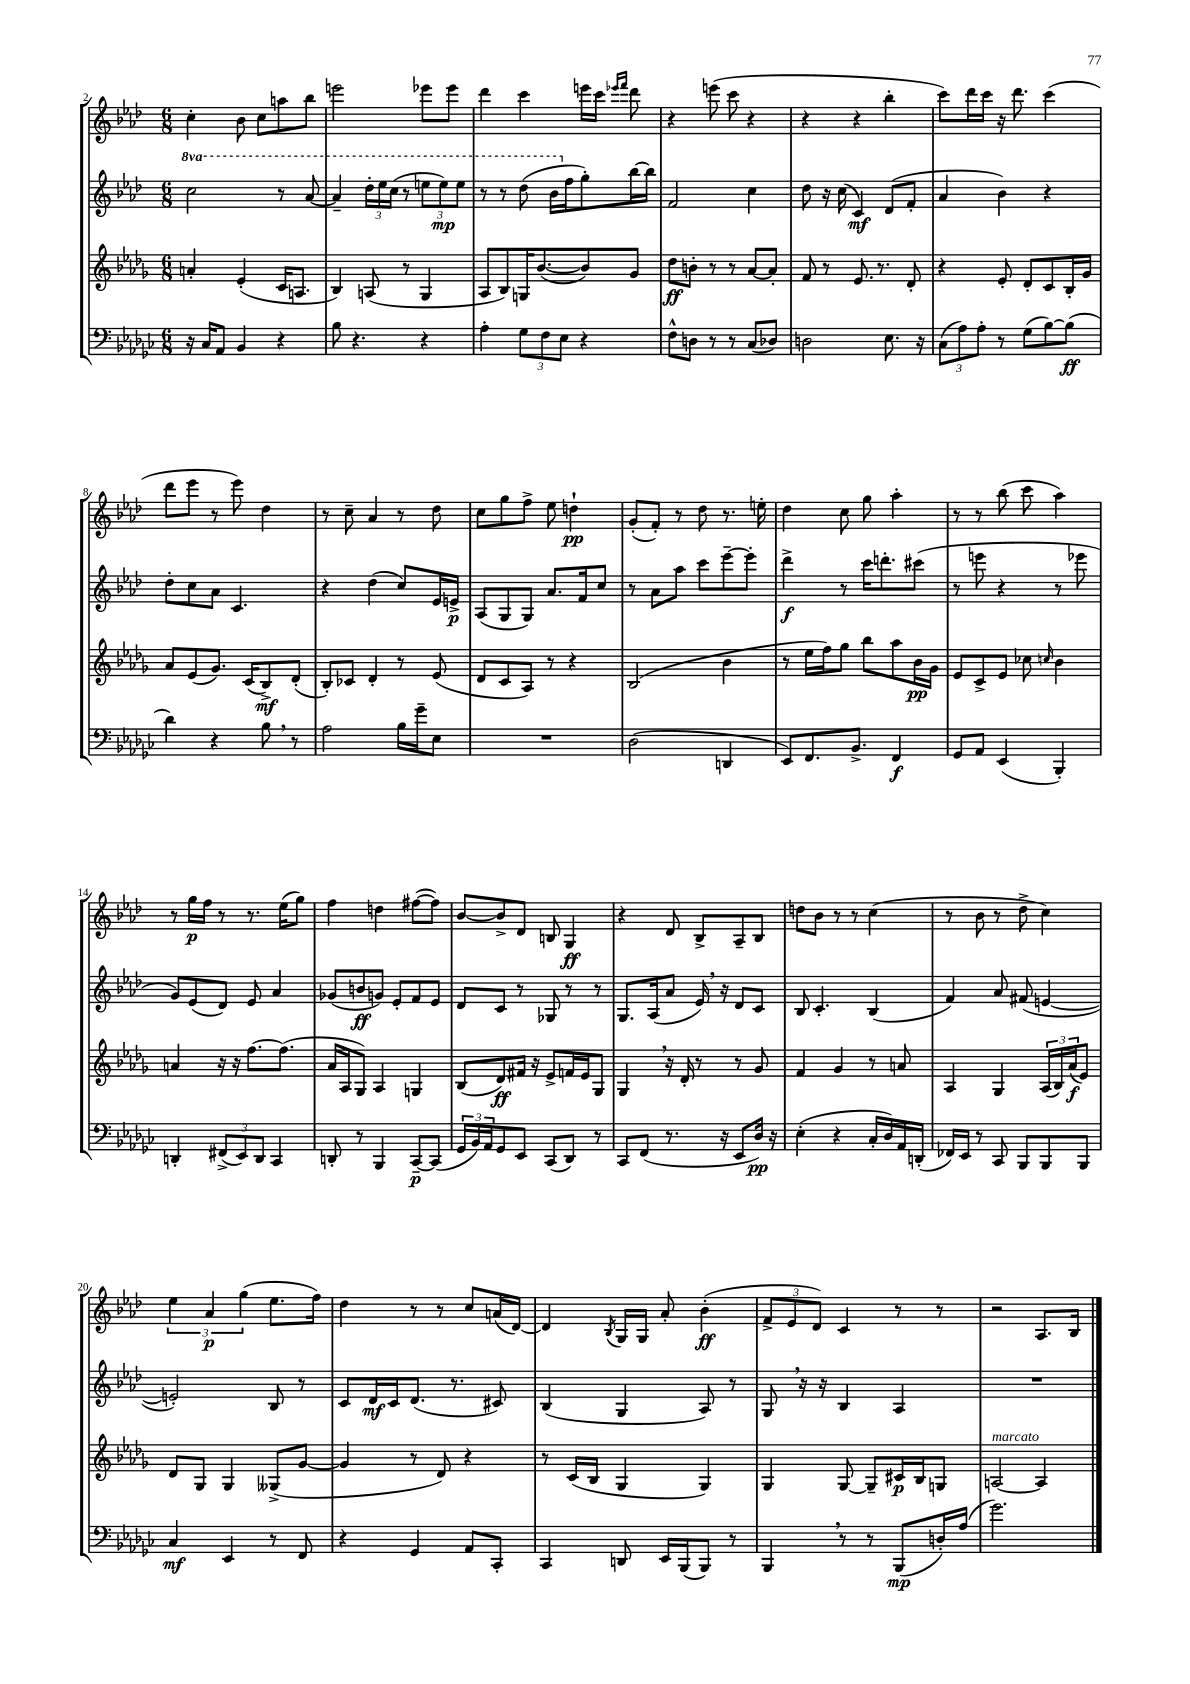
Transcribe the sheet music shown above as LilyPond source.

<<
\new StaffGroup <<
\new Staff = "s0" {
    \clef treble \key aes \major \numericTimeSignature \time 6/8
    c''4-. bes'8 c''8 a''8 bes''8 |
    e'''2 ees'''8 ees'''8 |
    des'''4 c'''4 e'''16 c'''16 \grace { ees'''16 f'''16 } des'''8 |
    r4 e'''8( c'''8 r4 |
    r4 r4 bes''4-. |
    c'''8) des'''16 c'''16 r16 des'''8. c'''4( |
    des'''8 ees'''8 r8 ees'''8) des''4 |
    r8 c''8-- aes'4 r8 des''8 |
    c''8 g''8 f''8-> ees''8 d''4-!\pp |
    g'8-.( f'8-.) r8 des''8 r8. e''16-. |
    des''4 c''8 g''8 aes''4-. |
    r8 r8 bes''8( c'''8 aes''4) |
    r8 g''16\p f''16 r8 r8. ees''16( g''8) |
    f''4 d''4 fis''8~( fis''8) |
    bes'8~ bes'8-> des'8 b8 g4\ff |
    r4 des'8 bes8-> aes8-- bes8 |
    d''8 bes'8 r8 r8 c''4( |
    r8 bes'8 r8 des''8-> c''4) |
    \tuplet 3/2 { ees''4 aes'4\p g''4( } ees''8. f''16) |
    des''4 r8 r8 c''8 a'16( des'16~) |
    des'4 \acciaccatura { bes8 } g16 g16 aes'8-. bes'4-.\ff( |
    \tuplet 3/2 { f'8-> ees'8 des'8) } c'4 r8 r8 |
    r2 aes8. bes16 \bar "|." |
}
\new Staff = "s1" {
    \clef treble \key aes \major \numericTimeSignature \time 6/8 \set Staff.ottavationMarkups = #ottavation-simple-ordinals
    \ottava #1 c'''2 r8 aes''8~ |
    aes''4-- \tuplet 3/2 { des'''16-. ees'''16 c'''16( } r8 \tuplet 3/2 { e'''8 e'''8\mp) e'''8 } |
    r8 r8 des'''8( bes''16 \ottava #0 f''16 g''8-.) bes''16~ bes''16 |
    f'2 c''4 |
    des''8 r16 c''16( c'4\mf) des'8( f'8-. |
    aes'4 bes'4) r4 |
    des''8-. c''8 aes'8 c'4. |
    r4 des''4( c''8) ees'16 e'16->\p |
    aes8( g8 g8) aes'8. f'16 c''8 |
    r8 aes'8 aes''8 c'''8 ees'''8~-- ees'''8-. |
    des'''4->\f r8 c'''16 d'''8.-. cis'''8( |
    r8 e'''8 r4 r8 ees'''8 |
    g'8) ees'8( des'8) ees'8 aes'4 |
    ges'8( b'8\ff g'8) ees'8-. f'8 ees'8 |
    des'8 c'8 r8 ges8 r8 r8 |
    g8. aes16( aes'8 ees'16) \breathe r16 des'8 c'8 |
    bes8 c'4.-. bes4( |
    f'4) aes'8 fis'8( e'4~ |
    e'2-.) bes8 r8 |
    c'8 des'16\mf c'16 des'8.( r8. cis'8) |
    bes4( g4 aes8) r8 |
    g8 \breathe r16 r16 bes4 aes4 |
    R2. \bar "|." |
}
\new Staff = "s2" {
    \clef treble \key des \major \numericTimeSignature \time 6/8
    a'4-. ees'4-.( c'16 a8. |
    bes4) a8( r8 ges4 |
    aes8 bes8) g16 bes'8.~( bes'8) ges'8 |
    des''8\ff b'8-. r8 r8 aes'8~ aes'8-. |
    f'8 r8 ees'8. r8. des'8-. |
    r4 ees'8-. des'8-. c'8 bes16-. ges'16 |
    aes'8 ees'8( ges'8.) c'16( bes8->\mf) des'8-.( |
    bes8-.) ces'8 des'4-. r8 ees'8( |
    des'8 c'8 aes8) r8 r4 |
    bes2( bes'4 |
    r8 ees''16 f''16) ges''8 bes''8 aes''8 bes'16\pp ges'16 |
    ees'8 c'8-> ees'8 ces''8 \grace { c''16 } bes'4 |
    a'4 r16 r16 f''8.~ f''8.( |
    aes'16 aes16 ges8) aes4 g4 |
    bes8( des'8\ff) fis'16 r16 ees'8-> f'16 ees'16 ges8 |
    ges4 \breathe r16 des'16-. r8 r8 ges'8 |
    f'4 ges'4 r8 a'8 |
    aes4 ges4 \tuplet 3/2 { aes16( bes16) aes'16\f( } ees'8) |
    des'8 ges8 ges4 geses8->( ges'8~ |
    ges'4 r8 des'8) r4 |
    r8 c'16( bes16 ges4 ges4) |
    ges4 ges8~ ges8-- cis'16\p bes16 g8 |
    a2~^\markup { \italic "marcato" } a4 \bar "|." |
}
\new Staff = "s3" {
    \clef bass \key ges \major \numericTimeSignature \time 6/8
    r16 ces16 aes,8 bes,4 r4 |
    bes8 r4. r4 |
    aes4-. \tuplet 3/2 { ges8 f8 ees8 } r4 |
    f8-^ d8 r8 r8 ces8( des8) |
    d2 ees8. r16 |
    \tuplet 3/2 { ces8( aes8) aes8-. } r8 ges8( bes8~) bes8\ff( |
    des'4) r4 bes8 \breathe r8 |
    aes2 bes16 ges'16-- ees8 |
    R2. |
    des2( d,4 |
    ees,8) f,8. bes,8.-> f,4\f |
    ges,8 aes,8 ees,4( bes,,4-.) |
    d,4-. \tuplet 3/2 { fis,8->( ees,8) d,8 } ces,4 |
    d,8-. r8 bes,,4 ces,8~--\p ces,8( |
    \tuplet 3/2 { ges,16 bes,16) aes,16 } ges,8 ees,8 ces,8( des,8) r8 |
    ces,8 f,8( r8. r16 ees,8 des16\pp) r16 |
    ees4-.( r4 ces16-. des16) aes,16 d,16-.( |
    fes,16) ees,16 r8 ces,8 bes,,8 bes,,8 bes,,8 |
    ces4\mf ees,4 r8 f,8 |
    r4 ges,4 aes,8 ces,8-. |
    ces,4 d,8 ees,16 bes,,16( bes,,8) r8 |
    bes,,4 \breathe r8 r8 bes,,8\mp( d16-.) aes16( |
    ges'2.) \bar "|." |
}
>>
>>
\layout { \context { \Score currentBarNumber = #2 } }
